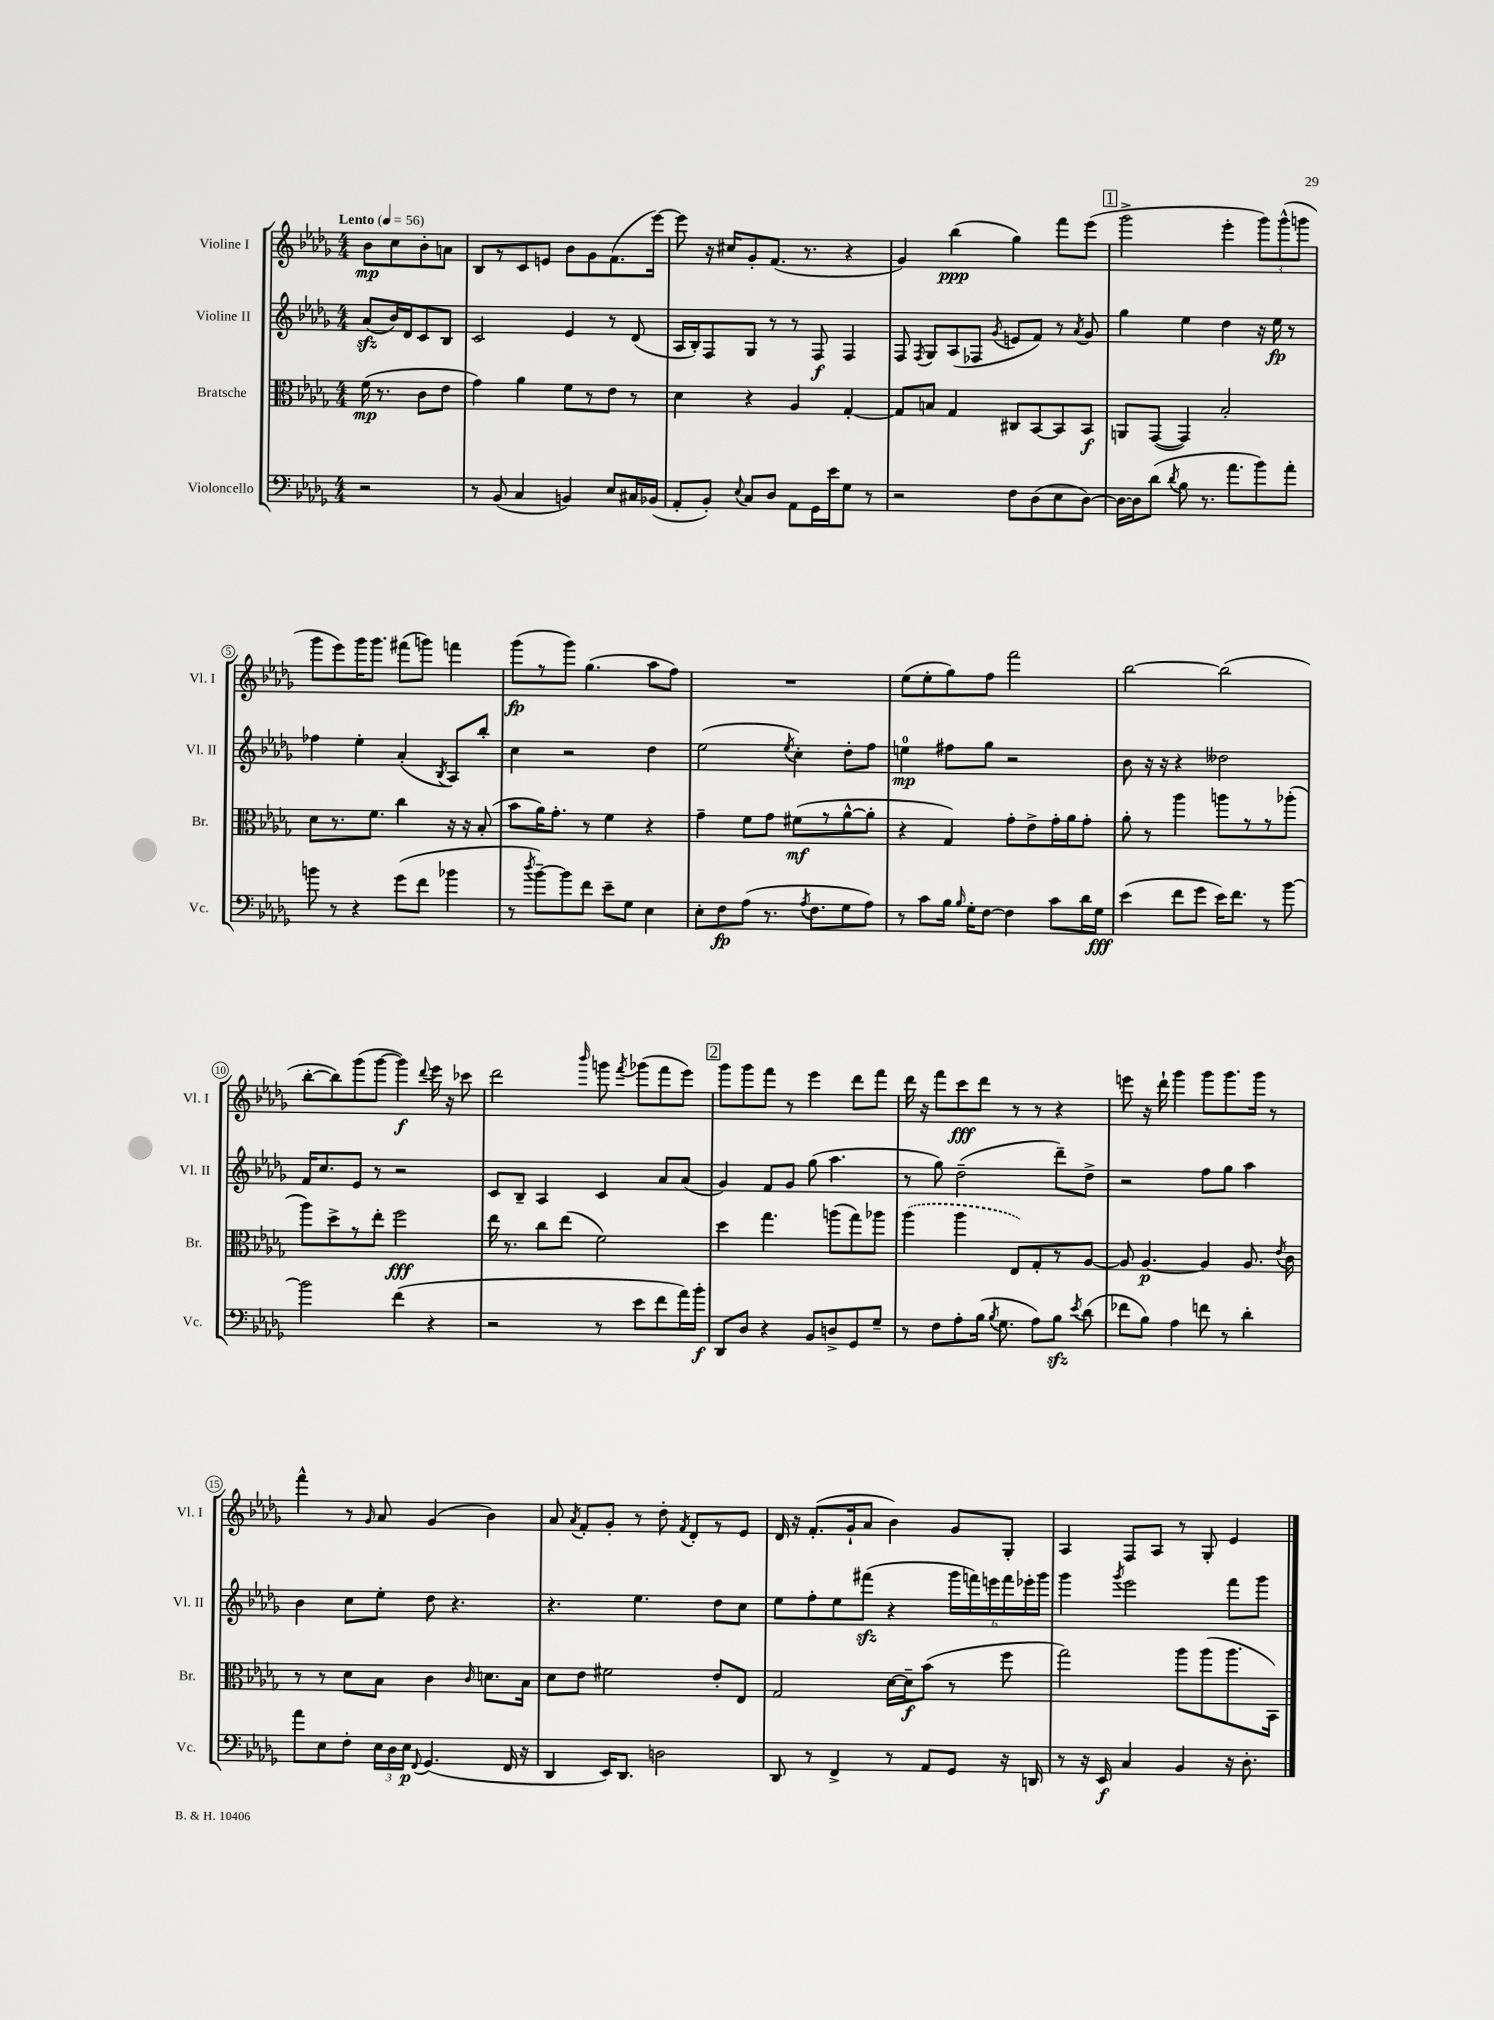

**kern	**dynam	**kern	**dynam	**kern	**dynam	**kern	**dynam
*part4	*part4	*part3	*part3	*part2	*part2	*part1	*part1
*staff4	*staff4	*staff3	*staff3	*staff2	*staff2	*staff1	*staff1
*I"Violoncello	*	*I"Bratsche	*	*I"Violine II	*	*I"Violine I	*
*I'Vc.	*	*I'Br.	*	*I'Vl. II	*	*I'Vl. I	*
*clefF4	*	*clefC3	*	*clefG2	*	*clefG2	*
*k[b-e-a-d-g-]	*	*k[b-e-a-d-g-]	*	*k[b-e-a-d-g-]	*	*k[b-e-a-d-g-]	*
*M4/4	*	*M4/4	*	*M4/4	*	*M4/4	*
*MM56	*	*MM56	*	*MM56	*	*MM56	*
=	=	=	=	=	=	=	=
!	!	!	!	!	!	!LO:TX:a:B:t=Lento	!
2r	.	(16f\	mp	(8a-zz/L	.	8b-\L	mp
.	.	8.r	.	.	.	.	.
.	.	.	.	16b-/L)	.	8cc\	.
.	.	.	.	16d-/J	.	.	.
.	.	8c\L	.	8c/	.	8b-'\	.
.	.	8e-\J	.	8B-/J	.	8an\J	.
=1	=1	=1	=1	=1	=1	=1	=1
8r	.	4g-\)	.	2c/	.	8B-/L	.
(8BB-/	.	.	.	.	.	8r	.
4C/	.	4a-\	.	.	.	8c/	.
.	.	.	.	.	.	8en/J	.
4BBn/)	.	8f\L	.	4e-/	.	8b-\L	.
.	.	8r	.	.	.	8g-\	.
8E-/L	.	8e-\J	.	8r	.	(8.f\	.
16C#X/L	.	8r	.	(8d-/	.	.	.
(16BB-X/JJ	.	.	.	.	.	[16eee-\Jk)	.
=2	=2	=2	=2	=2	=2	=2	=2
8AA-'/L	.	4d-\	.	16A-/LL	.	8eee-\]	.
.	.	.	.	16B-'/J)	.	.	.
8BB-'/J)	.	.	.	8F/	.	16r	.
.	.	.	.	.	.	16cc#X/KL	.
8qqE-/	.	.	.	.	.	.	.
8C/L	.	4r	.	8G-/J	.	8g-'/	.
8D-/J	.	.	.	8r	.	(8.f/J	.
8AA-\L	.	4A-/	.	8r	.	.	.
.	.	.	.	.	.	8.r	.
16GG-\L	.	.	.	8F/	f	.	.
16e-\J	.	.	.	.	.	.	.
8G-\J	.	[4G-'/	.	4F/	.	4r	.
8r	.	.	.	.	.	.	.
=3	=3	=3	=3	=3	=3	=3	=3
2r	.	8G-/L]	.	8F/	.	4g-/)	.
.	.	.	.	8qF/	.	.	.
.	.	8Bn/J	.	8G-/L	.	.	.
.	.	4G-/	.	(8A-/	.	(4bb-\	ppp
.	.	.	.	8F-X/J	.	.	.
.	.	.	.	8qg-/	.	.	.
8F\L	.	8C#X/L	.	8en/L	.	4gg-\)	.
(8D-\	.	[8BB-/	.	8f/J)	.	.	.
8E-\	.	8BB-/]	.	8r	.	8fff\L	.
.	.	.	.	8qa-/	.	.	.
[8D-\J)	.	8BB-/J	f	8g-/	.	(8eee-\J	.
!!LO:REH:place=s1:t=1
=4	=4	=4	=4	=4	=4	=4	=4
16D-\LL_	.	8AAn/L	.	4gg-\	.	2ggg-^\	.
16D-\J]	.	.	.	.	.	.	.
(8d-\J	.	([8GG-/J	.	.	.	.	.
8qd-/	.	.	.	.	.	.	.
8B-\	.	4GG-/])	.	4ee-\	.	.	.
8.r	.	.	.	.	.	.	.
.	.	2B-'/	.	4dd-\	.	4eee-'\	.
8.a-\L	.	.	.	.	.	.	.
8b-\)	.	.	.	16r	.	12ggg-\L)	.
.	.	.	.	16ee-\	fp	.	.
.	.	.	.	.	.	(12ggg-^^\	.
8a-'\J	.	.	.	8r	.	.	.
.	.	.	.	.	.	12gggn\J	.
!!LO:LB:g=z
=5	=5	=5	=5	=5	=5	=5	=5
8bn\	.	8d-\L	.	4ff-X\	.	8ggg-\L	.
8r	.	8.r	.	.	.	8eee-\)	.
4r	.	.	.	4ee-'\	.	16ggg-\K	.
.	.	8.f\J	.	.	.	8.ggg-\J	.
(8g-\L	.	4cc\	.	(4a-'/	.	(8fff#X\L	.
8f\J	.	.	.	.	.	8gggn\J)	.
.	.	.	.	8qB-/	.	.	.
4b-X\	.	16r	.	8A-/L)	.	4fffn\	.
.	.	16r	.	.	.	.	.
.	.	(8B-'/	.	8bb-'/J	.	.	.
=6	=6	=6	=6	=6	=6	=6	=6
8r	.	8b-\L	.	4cc\	.	(8ggg-\L	fp
8qdd-/	.	.	.	.	.	.	.
[8b-~\L)	.	16a-\K)	.	.	.	8r	.
.	.	8.g-'\J	.	.	.	.	.
8b-\]	.	.	.	2r	.	8ggg-\J)	.
8f\J	.	8r	.	.	.	(4.gg-\	.
8e-~\L	.	4f\	.	.	.	.	.
8G-\J	.	.	.	.	.	.	.
4E-\	.	4r	.	4dd-\	.	8aa-\L	.
.	.	.	.	.	.	8ff\J)	.
=7	=7	=7	=7	=7	=7	=7	=7
8E-'\L	.	4g-~\	.	(2ee-\	.	1r	.
8F\	fp	.	.	.	.	.	.
(8A-\J	.	8f\L	.	.	.	.	.
8.r	.	8g-\J	.	.	.	.	.
.	.	.	.	8qee-/	.	.	.
.	.	(8f#X\L	mf	4cc'\)	.	.	.
8qA-/	.	.	.	.	.	.	.
8.F\L	.	.	.	.	.	.	.
.	.	8r	.	.	.	.	.
8G-\	.	[8a-^^\	.	8dd-'\L	.	.	.
8A-\J)	.	8a-'\J]	.	8ff\J	.	.	.
=8	=8	=8	=8	=8	=8	=8	=8
8r	.	4r	.	4een\	mp	(8ee-\L	.
8c\L	.	.	.	.	.	8ee-'\	.
16B-\Jk	.	4G-/)	.	8ff#X\L	.	8gg-\)	.
16qqB-/	.	.	.	.	.	.	.
16G-'\KL	.	.	.	.	.	.	.
[8F\J	.	.	.	8gg-\J	.	8ff\J	.
4F\]	.	8g-'\L	.	2r	.	2fff\	.
.	.	8e-^\	.	.	.	.	.
8c\L	.	16g-'\L	.	.	.	.	.
.	.	16a-\J	.	.	.	.	.
16d-\L	.	8g-'\J	.	.	.	.	.
16G-\JJ	fff	.	.	.	.	.	.
=9	=9	=9	=9	=9	=9	=9	=9
(4e-\	.	8a-'\	.	8b-\	.	[2bb-\	.
.	.	8r	.	16r	.	.	.
.	.	.	.	16r	.	.	.
8f\L	.	4aa-\	.	4r	.	.	.
8g-\J	.	.	.	.	.	.	.
16e-\KL)	.	8aan\L	.	2dd--X\	.	(2bb-\]	.
8.f\J	.	.	.	.	.	.	.
.	.	8r	.	.	.	.	.
8r	.	8r	.	.	.	.	.
[8b-\	.	(8aa-X'\J	.	.	.	.	.
!!LO:LB:g=z
=10	=10	=10	=10	=10	=10	=10	=10
2b-\]	.	8aa-\L)	.	16f/KL	.	[8bb-'\L	.
.	.	.	.	8.cc/	.	.	.
.	.	8dd-^\	.	.	.	8bb-\])	.
.	.	8r	.	8e-/J	.	(8ggg-\	.
.	.	8ee-'\J	.	8r	.	[8ggg-\J	.
(4f\	.	2ff\	fff	2r	.	4ggg-\])	f
.	.	.	.	.	.	8qqddd-/	.
4r	.	.	.	.	.	16eee-\	.
.	.	.	.	.	.	16r	.
.	.	.	.	.	.	8ccc-X\	.
=11	=11	=11	=11	=11	=11	=11	=11
2r	.	16ee-\	.	8c/L	.	2ddd-\	.
.	.	8.r	.	.	.	.	.
.	.	.	.	8B-~/J	.	.	.
.	.	8cc\L	.	4A-/	.	.	.
.	.	(8ee-\J	.	.	.	.	.
.	.	.	.	.	.	16qqbbb-/	.
8r	.	2f\)	.	4c/	.	8gggn\	.
.	.	.	.	.	.	8qfff/	.
8e-\L	.	.	.	.	.	(8ggg-X\L	.
8f\	.	.	.	8a-/L	.	8fff\	.
16a-\L)	.	.	.	(8a-/J	.	8eee-\J)	.
16b-'\JJ	f	.	.	.	.	.	.
!!LO:REH:place=s1:t=2
=12	=12	=12	=12	=12	=12	=12	=12
8DD-/L	.	4dd-\	.	4g-/)	.	8ggg-\L	.
8D-/J	.	.	.	.	.	8ggg-\	.
4r	.	4.gg-\	.	8f/L	.	8fff\J	.
.	.	.	.	8g-/J	.	8r	.
8BB-/L	.	.	.	(8gg-\	.	4eee-\	.
8Dn^/	.	(8aan\L	.	4.aa-\	.	.	.
8GG-/	.	8gg-\)	.	.	.	8ddd-\L	.
8G-~/J	.	8aa-X\J	.	.	.	8fff\J	.
=13	=13	=13	=13	=13	=13	=13	=13
8r	.	(4aa-\	.	8r	.	16ddd-\	.
.	.	.	.	.	.	16r	.
8F\L	.	.	.	8gg-\)	.	8fff\L	.
8A-'\	.	4aa-\	.	(2dd-~\	.	8ccc\	fff
(16B-\Jk	.	.	.	.	.	8ddd-\J	.
8qB-/	.	.	.	.	.	.	.
8.G-\	.	.	.	.	.	.	.
.	.	8E-/L)	.	.	.	8r	.
8A-\L)	.	8G-'/	.	.	.	8r	.
8B-zz\J	.	8r	.	8ddd-~\L)	.	4r	.
8qe-/	.	.	.	.	.	.	.
(8d-\	.	[8A-/J	.	8dd-^\J	.	.	.
=14	=14	=14	=14	=14	=14	=14	=14
8f-X\L	.	8A-/]	.	2r	.	8eeen\	.
8B-\J)	.	[4.A-/	p	.	.	16r	.
.	.	.	.	.	.	16ddd-`\	.
4A-\	.	.	.	.	.	4ggg-\	.
8fn\	.	4A-/]	.	8ff\L	.	8ggg-\L	.
8r	.	.	.	8gg-\J	.	8.ggg-\	.
4d-'\	.	8.A-/	.	4aa-\	.	.	.
.	.	.	.	.	.	16ggg-\Jk	.
.	.	.	.	.	.	8r	.
.	.	8qe-/	.	.	.	.	.
.	.	16c\	.	.	.	.	.
!!LO:LB:g=z
=15	=15	=15	=15	=15	=15	=15	=15
8a-\L	.	8r	.	4b-\	.	4fff^^\	.
8E-\	.	8r	.	.	.	.	.
8F'\J	.	8d-\L	.	8cc\L	.	8r	.
.	.	.	.	.	.	16qqg-/	.
24E-\LL	.	8B-\J	.	8ee-'\J	.	8a-/	.
24D-\	.	.	.	.	.	.	.
24E-\JJ	p	.	.	.	.	.	.
8qqFF/	.	.	.	.	.	.	.
(4.GG-/	.	4c\	.	8dd-\	.	(4g-/	.
.	.	.	.	4.r	.	.	.
.	.	16qqc/	.	.	.	.	.
.	.	8.dn\L	.	.	.	4b-\)	.
16FF/	.	.	.	.	.	.	.
16r	.	16B-\Jk	.	.	.	.	.
=16	=16	=16	=16	=16	=16	=16	=16
4DD-/	.	8d-\L	.	4.r	.	8a-/	.
.	.	.	.	.	.	8qa-/	.
.	.	8e-\J	.	.	.	8f'/L	.
16EE-/KL)	.	2f#X\	.	.	.	8g-'/J	.
8.DD-/J	.	.	.	.	.	.	.
.	.	.	.	4.ee-\	.	8r	.
2Dn\	.	.	.	.	.	8dd-'\	.
.	.	.	.	.	.	8qf/	.
.	.	.	.	.	.	8d-'/L	.
.	.	8e-'/L	.	8dd-\L	.	8r	.
.	.	8E-/J	.	8cc\J	.	8e-/J	.
=17	=17	=17	=17	=17	=17	=17	=17
8DD-/	.	2G-/	.	8ee-\L	.	16d-/	.
.	.	.	.	.	.	16r	.
8r	.	.	.	8ff'\	.	(8.f'/L	.
4FF^/	.	.	.	8ee-\	.	.	.
.	.	.	.	.	.	16g-`/k	.
.	.	.	.	(8fff#Xzz\J	.	8a-/J	.
8r	.	[16d-\LL	.	4r	.	4b-\)	.
.	.	16d-~\J]	f	.	.	.	.
8AA-/L	.	(8b-\J	.	.	.	.	.
8GG-/J	.	8r	.	24ggg-\LL	.	8g-/L	.
.	.	.	.	24fffn\)	.	.	.
.	.	.	.	24eeen\	.	.	.
16r	.	8ff\	.	24fff\	.	8G-'/J	.
.	.	.	.	24eee-X'\	.	.	.
16DDn/	.	.	.	.	.	.	.
.	.	.	.	24ggg-\JJ	.	.	.
=18	=18	=18	=18	=18	=18	=18	=18
8r	.	2gg-\)	.	4ggg-\	.	4A-/	.
16r	.	.	.	.	.	.	.
16EE-/	f	.	.	.	.	.	.
.	.	.	.	8qggg-/	.	.	.
4C/	.	.	.	2eee-\	.	8F/L	.
.	.	.	.	.	.	8A-/J	.
4BB-/	.	8aa-\L	.	.	.	8r	.
.	.	(8aa-\	.	.	.	8G-'/	.
16r	.	8.aa-\	.	8fff\L	.	4e-/	.
8.D-'\	.	.	.	.	.	.	.
.	.	.	.	8ggg-\J	.	.	.
.	.	16BB-\Jk)	.	.	.	.	.
==	==	==	==	==	==	==	==
*-	*-	*-	*-	*-	*-	*-	*-
